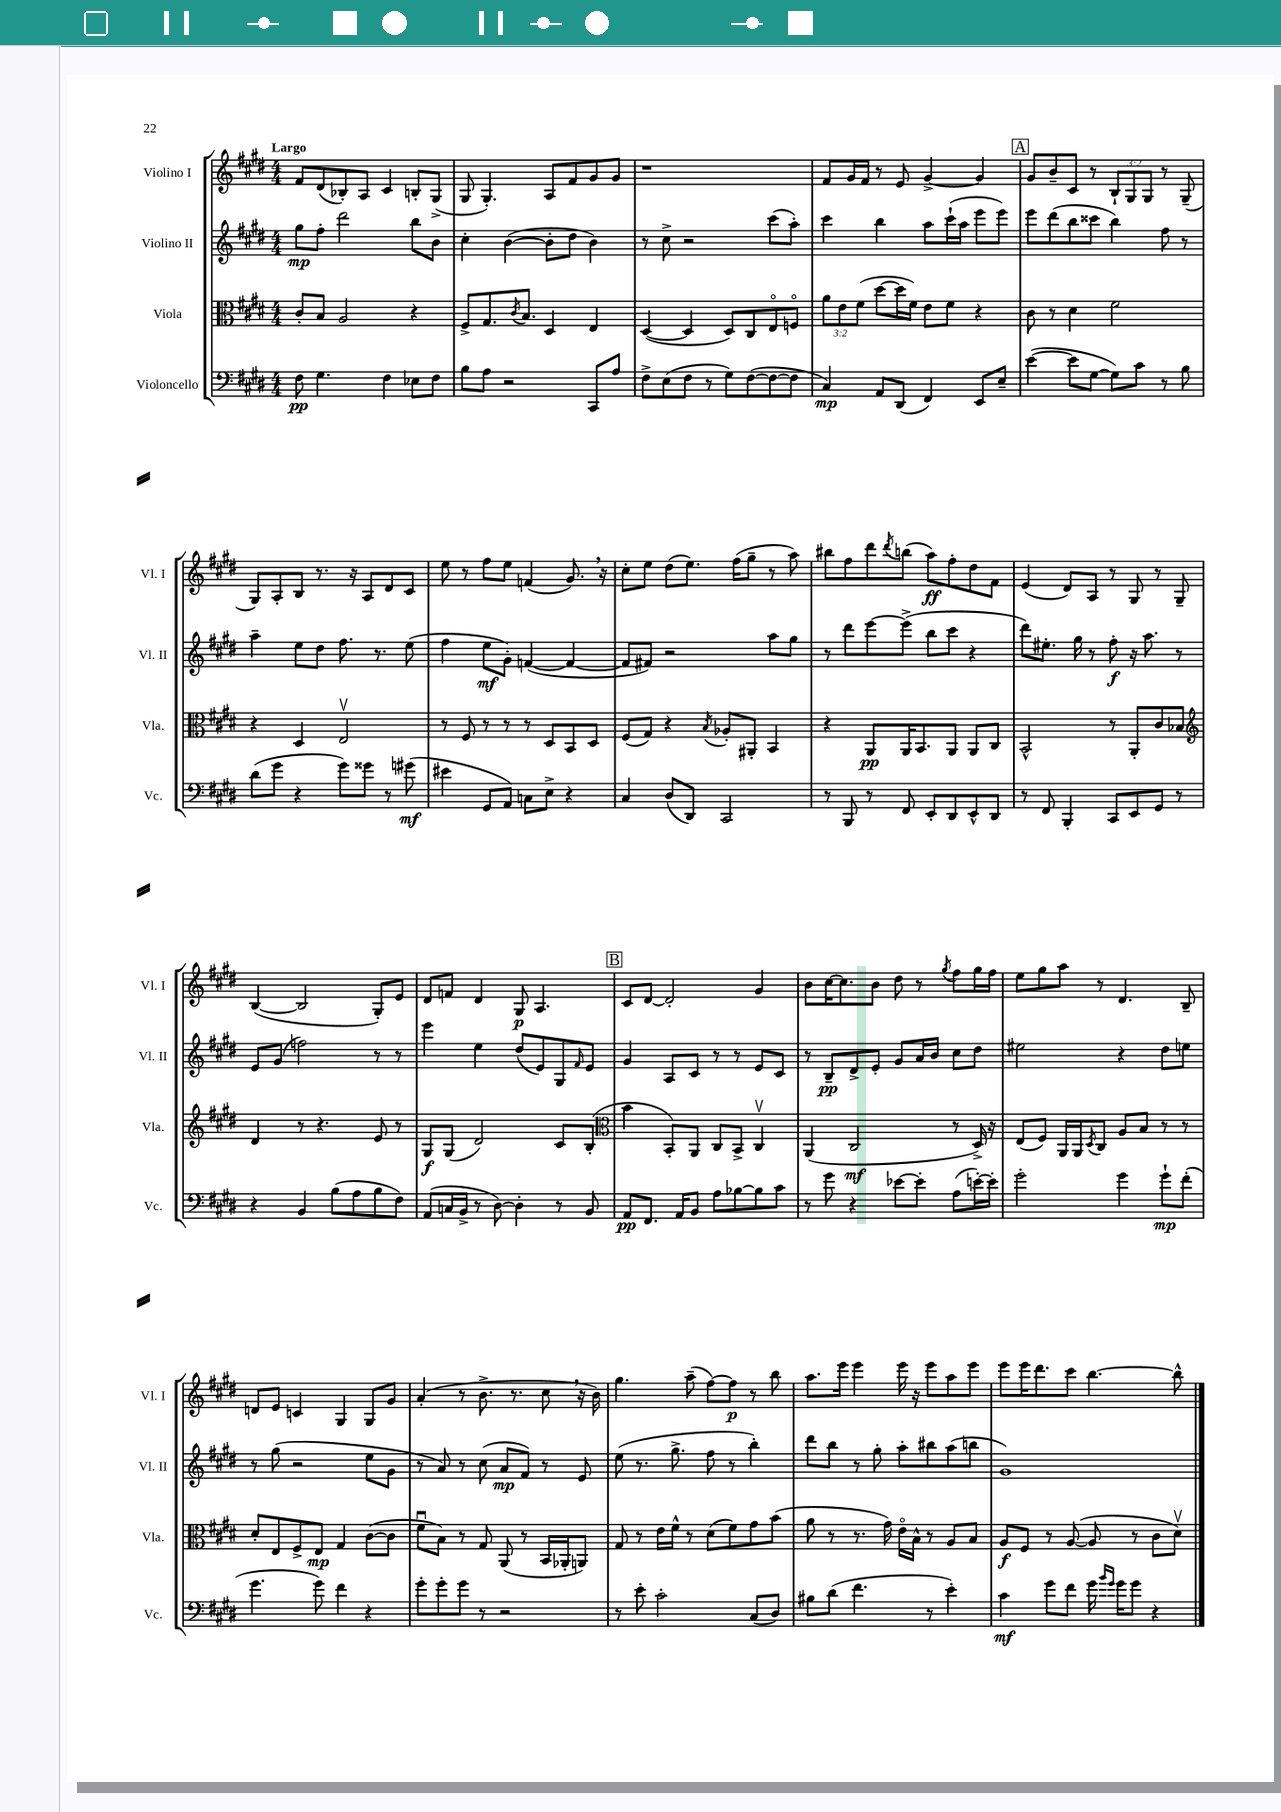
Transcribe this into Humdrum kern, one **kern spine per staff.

**kern	**dynam	**kern	**dynam	**kern	**dynam	**kern	**dynam
*part4	*part4	*part3	*part3	*part2	*part2	*part1	*part1
*staff4	*staff4	*staff3	*staff3	*staff2	*staff2	*staff1	*staff1
*I"Violoncello	*	*I"Viola	*	*I"Violino II	*	*I"Violino I	*
*I'Vc.	*	*I'Vla.	*	*I'Vl. II	*	*I'Vl. I	*
*clefF4	*	*clefC3	*	*clefG2	*	*clefG2	*
*k[f#c#g#d#]	*	*k[f#c#g#d#]	*	*k[f#c#g#d#]	*	*k[f#c#g#d#]	*
*M4/4	*	*M4/4	*	*M4/4	*	*M4/4	*
=1	=1	=1	=1	=1	=1	=1	=1
!	!	!	!	!	!	!LO:TX:a:B:t=Largo	!
8F#\	pp	8c#'/L	.	8gg#\L	mp	8f#/L	.
4.G#\	.	8B/J	.	8ff#'\J	.	(8d#/	.
.	.	2A/	.	2ddd#\	.	8B-X'/)	.
.	.	.	.	.	.	8A/J	.
4F#\	.	.	.	.	.	4c#/	.
8E-X\L	.	4r	.	8bb\L	.	8Bn'/L	.
8F#\J	.	.	.	8b\J	.	(8G#^/J	.
=2	=2	=2	=2	=2	=2	=2	=2
8B\L	.	8F#^/L	.	4cc#'\	.	8G#/	.
8A\J	.	8.G#/	.	.	.	4.G#'/)	.
2r	.	.	.	([4b\	.	.	.
.	.	8qc#/	.	.	.	.	.
.	.	8.B/J	.	.	.	.	.
.	.	4D#/	.	8b'\L]	.	8A/L	.
.	.	.	.	8dd#\J	.	8f#/	.
8CC#/L	.	4E/	.	4b\)	.	8g#/	.
8A/J	.	.	.	.	.	8g#/J	.
=3	=3	=3	=3	=3	=3	=3	=3
8F#^\L	.	([4D#/	.	8r	.	1r	.
(8E\	.	.	.	8cc#^\	.	.	.
8F#\J	.	4D#/]	.	2r	.	.	.
8r	.	.	.	.	.	.	.
8G#\L)	.	8D#/L)	.	.	.	.	.
([8F#\	.	8C#/	.	.	.	.	.
8F#\_	.	8E/	.	(8ccc#\L	.	.	.
8F#\J]	.	8Fn/J	.	8aa'\J)	.	.	.
=4	=4	=4	=4	=4	=4	=4	=4
4C#/)	mp	12a\L	.	4ccc#\	.	8f#/L	.
.	.	12e\	.	.	.	.	.
.	.	.	.	.	.	16g#/L	.
.	.	(12f#\J	.	.	.	.	.
.	.	.	.	.	.	16f#/JJ	.
8AA/L	.	[8dd#\L	.	4bb\	.	8r	.
(8DD#/J	.	16dd#\L]	.	.	.	8e/	.
.	.	16f#\JJ)	.	.	.	.	.
4FF#/)	.	8e\L	.	8aa\L	.	[4g#^/	.
.	.	8f#\J	.	(16ccc#`\L	.	.	.
.	.	.	.	16aa\JJ	.	.	.
8EE/L	.	4r	.	8eee\L	.	4g#/]	.
8E~/J	.	.	.	8eee\J)	.	.	.
!!LO:REH:place=s1:t=A
=5	=5	=5	=5	=5	=5	=5	=5
([4e\	.	8c#\	.	8eee\L	.	8g#/L	.
.	.	8r	.	(8ddd#\	.	8b~/	.
8e\L]	.	4d#\	.	8bb\	.	8c#/J	.
[8G#\J	.	.	.	8ccc##X\J	.	8r	.
8G#\L])	.	2f#\	.	4bb\)	.	12B`/L	.
.	.	.	.	.	.	12G#/	.
8c#\J	.	.	.	.	.	.	.
.	.	.	.	.	.	12G#/J	.
8r	.	.	.	8ff#\	.	8r	.
8B\	.	.	.	8r	.	(8G#~/	.
!!LO:LB:g=z
=6	=6	=6	=6	=6	=6	=6	=6
(8d#\L	.	4r	.	4aa~\	.	8G#/L)	.
8g#\J	.	.	.	.	.	8A'/	.
4r	.	4D#/	.	8ee\L	.	8B/J	.
.	.	.	.	8dd#\J	.	8.r	.
8g#\L)	.	2Ev/	.	8.ff#\	.	.	.
.	.	.	.	.	.	16r	.
8g##X\J	.	.	.	.	.	8A/L	.
.	.	.	.	8.r	.	.	.
8r	.	.	.	.	.	8d#/	.
(8g#X\	mf	.	.	(8ee\	.	8c#/J	.
=7	=7	=7	=7	=7	=7	=7	=7
4e#X\	.	8r	.	4ff#\	.	8ee\	.
.	.	8F#/	.	.	.	8r	.
8GG#/L	.	8r	.	8ee\L	mf	8ff#\L	.
8AA/J)	.	8r	.	8g#'\J)	.	8ee\J	.
8Cn\L	.	8r	.	([4fn/	.	(4fn/	.
8E^\J	.	8D#/L	.	.	.	.	.
4r	.	8BB/	.	4f/_	.	8.g#,/)	.
.	.	8D#/J	.	.	.	.	.
.	.	.	.	.	.	16r	.
=8	=8	=8	=8	=8	=8	=8	=8
4C#/	.	(8F#/L	.	8f/L]	.	8cc#'\L	.
.	.	8G#/J)	.	8f#X/J)	.	8ee\J	.
(8D#/L	.	4r	.	2r	.	(8dd#\L	.
8DD#/J)	.	.	.	.	.	8.ee\J)	.
.	.	8qB/	.	.	.	.	.
2CC#/	.	8A-X'/L	.	.	.	.	.
.	.	.	.	.	.	(16ff#\KL	.
.	.	8AA#X'/J	.	.	.	8gg#~\J	.
.	.	4BB/	.	8aa\L	.	8r	.
.	.	.	.	8gg#\J	.	8aa\)	.
=9	=9	=9	=9	=9	=9	=9	=9
8r	.	4r	.	8r	.	8bb#X\L	.
8BBB/	.	.	.	8ddd#\L	.	8ff#\	.
8r	.	8AA/L	pp	[8eee\	.	8ddd#\	.
.	.	.	.	.	.	8qddd#/	.
8FF#/	.	16AA/K	.	(8eee^\J]	.	(8bbn\J	.
.	.	8.BB/	.	.	.	.	.
8EE'/L	.	.	.	8bb\L	.	8aa\L)	ff
8DD#/	.	8AA/J	.	8ccc#\J	.	8ff#'\	.
8EE^^/	.	8AA/L	.	4r	.	8dd#\	.
8DD#/J	.	8C#/J	.	.	.	8f#\J	.
=10	=10	=10	=10	=10	=10	=10	=10
8r	.	2BB^^/	.	8ddd#\L)	.	(4e/	.
8FF#/	.	.	.	8.ee#X'\J	.	.	.
4BBB'/	.	.	.	.	.	8d#/L)	.
.	.	.	.	16gg#\	.	.	.
.	.	.	.	8r	.	8A/J	.
8CC#/L	.	8r	.	8ff#'\	f	8r	.
8EE/	.	8AA'/L	.	16r	.	8G#/	.
.	.	.	.	8.aa\	.	.	.
8GG#/J	.	8c#/	.	.	.	8r	.
8r	.	8B-X/J	.	8r	.	8G#~/	.
!!LO:LB:g=z
=11	=11	=11	=11	=11	=11	=11	=11
*	*	*clefG2	*	*	*	*	*
4r	.	4d#/	.	8e/L	.	([4B/	.
.	.	.	.	(8g#/J	.	.	.
4BB/	.	8r	.	2ffn\)	.	2B/]	.
.	.	4.r	.	.	.	.	.
(8B\L	.	.	.	.	.	.	.
8A\	.	.	.	.	.	.	.
8B\	.	8e/	.	8r	.	8G#'/L)	.
8F#\J)	.	8r	.	8r	.	8e/J	.
=12	=12	=12	=12	=12	=12	=12	=12
(8AA/L	.	8G#/L	f	4eee\	.	8d#/L	.
16Cn/L	.	(8G#/J	.	.	.	8fn/J	.
16BB^/JJ	.	.	.	.	.	.	.
8r	.	2d#/)	.	4ee\	.	4d#/	.
[8D#\)	.	.	.	.	.	.	.
4D#'\]	.	.	.	(8dd#/L	.	8G#/	p
.	.	.	.	8e/)	.	4.A/	.
8r	.	8c#/L	.	8G#/	.	.	.
.	.	.	.	16qqf#/	.	.	.
8BB/	.	(8B'/J	.	8e/J	.	.	.
!!LO:REH:place=s1:t=B
=13	=13	=13	=13	=13	=13	=13	=13
*	*	*clefC3	*	*	*	*	*
8AA/L	pp	4b\	.	4g#/	.	8c#/L	.
8.FF#/J	.	.	.	.	.	[8d#/J	.
.	.	8BB'/L)	.	8A/L	.	2d#'/]	.
16AA/KL	.	.	.	.	.	.	.
8BB/J	.	8AA/J	.	8c#/J	.	.	.
8A\L	.	8C#/L	.	8r	.	.	.
[8B-X\	.	8BB^/J	.	8r	.	.	.
8B-\]	.	4C#v/	.	8e/L	.	4g#/	.
8c#\J	.	.	.	8c#/J	.	.	.
=14	=14	=14	=14	=14	=14	=14	=14
8r	.	(4AA/	.	8r	.	8b\L	.
8g#\	.	.	.	8B~/L	pp	[16cc#\K	.
.	.	.	.	.	.	8.cc#\]	.
4r	.	2C#/	mf	8d#^/	.	.	.
.	.	.	.	8e'/J	.	8b\J	.
[8e-X\L	.	.	.	8g#/L	.	8dd#\	.
8e-'\J]	.	.	.	16a/L	.	8r	.
.	.	.	.	16b/JJ	.	.	.
.	.	.	.	.	.	8qgg#/	.
(8A\L	.	8r	.	8cc#\L	.	8ff#\L	.
[16en'\L)	.	16D#^/)	.	8dd#\J	.	16gg#\L	.
16e'\JJ]	.	16r	.	.	.	16ff#\JJ	.
=15	=15	=15	=15	=15	=15	=15	=15
2g#'\	.	(8E/L	.	2ee#X\	.	8ee\L	.
.	.	8F#/J)	.	.	.	8gg#\	.
.	.	16AA/LL	.	.	.	8aa\J	.
.	.	16AA/J	.	.	.	.	.
.	.	8qD#/	.	.	.	.	.
.	.	8C#/J	.	.	.	8r	.
4g#\	.	8A/L	.	4r	.	4.d#/	.
.	.	8B/J	.	.	.	.	.
8g#`\L	mp	8r	.	8dd#\L	.	.	.
(8f#'\J	.	8r	.	8een\J	.	8B~/	.
!!LO:LB:g=z
=16	=16	=16	=16	=16	=16	=16	=16
4.g#\	.	8d#'/L	.	8r	.	8dn/L	.
.	.	8E/	.	(8gg#\	.	8e/J	.
.	.	8F#^/	.	2r	.	4cn/	.
8g#\)	.	8E/J	mp	.	.	.	.
4f#\	.	4G#/	.	.	.	4G#/	.
4r	.	([8c#\L	.	8ee\L	.	8G#/L	.
.	.	8c#\J]	.	8g#\J	.	8g#/J	.
=17	=17	=17	=17	=17	=17	=17	=17
8g#'\L	.	8f#u\L	.	8r	.	(4a'/	.
8g#'\	.	8B\J)	.	8a/)	.	.	.
8g#\J	.	8r	.	8r	.	8r	.
8r	.	8G#/	.	(8cc#\	.	8.b^\	.
2r	.	(8AA/	.	8a/L	mp	.	.
.	.	.	.	.	.	8.r	.
.	.	8r	.	8f#/J)	.	.	.
.	.	16BB/LL	.	8r	.	8cc#,\	.
.	.	16AA-X'/J	.	.	.	.	.
.	.	8AAn/J)	.	8e/	.	16r	.
.	.	.	.	.	.	16b\)	.
=18	=18	=18	=18	=18	=18	=18	=18
8r	.	8G#/	.	(8ee\	.	4.gg#\	.
8e'\	.	8r	.	8.r	.	.	.
2c#'\	.	16e\LL	.	.	.	.	.
.	.	16f#^^\JJ	.	8.gg#^\	.	.	.
.	.	8r	.	.	.	(8aa~\	.
.	.	(8d#\L	.	8ff#\	.	[8ff#\L)	.
.	.	8f#\)	.	8r	.	8ff#\J]	p
(8C#/L	.	8g#\	.	4bb'\)	.	8r	.
8D#/J)	.	(8b\J	.	.	.	8bb\	.
=19	=19	=19	=19	=19	=19	=19	=19
8B#X\L	.	8a\	.	8ddd#\L	.	8.aa\L	.
(8d#\J	.	8r	.	8bb\J	.	.	.
.	.	.	.	.	.	16eee\Jk	.
4.f#\	.	8.r	.	8r	.	4eee\	.
.	.	.	.	8gg#'\	.	.	.
.	.	16g#\)	.	.	.	.	.
.	.	16e\LL	.	8aa'\L	.	16eee\	.
.	.	16B^^\JJ	.	.	.	16r	.
8r	.	8r	.	8bb#X\	.	8eee\L	.
4e'\)	.	8A/L	.	(8aa\	.	8aa\	.
.	.	8B/J	.	8bbn\J	.	8eee\J	.
=20	=20	=20	=20	=20	=20	=20	=20
4c#\	mf	8A/L	f	1g#)	.	8eee\L	.
.	.	8F#/J	.	.	.	16eee\K	.
.	.	.	.	.	.	8.ddd#\	.
8g#\L	.	8r	.	.	.	.	.
8f#\J	.	([8A/	.	.	.	8ccc#\J	.
16g#\	.	8A/]	.	.	.	[4.bb\	.
16qqb/LL	.	.	.	.	.	.	.
16qqg#/JJ	.	.	.	.	.	.	.
16g#\KL	.	.	.	.	.	.	.
8g#\J	.	8r	.	.	.	.	.
4r	.	8c#\L	.	.	.	.	.
.	.	8d#v\J)	.	.	.	8bb^^\]	.
==	==	==	==	==	==	==	==
*-	*-	*-	*-	*-	*-	*-	*-
